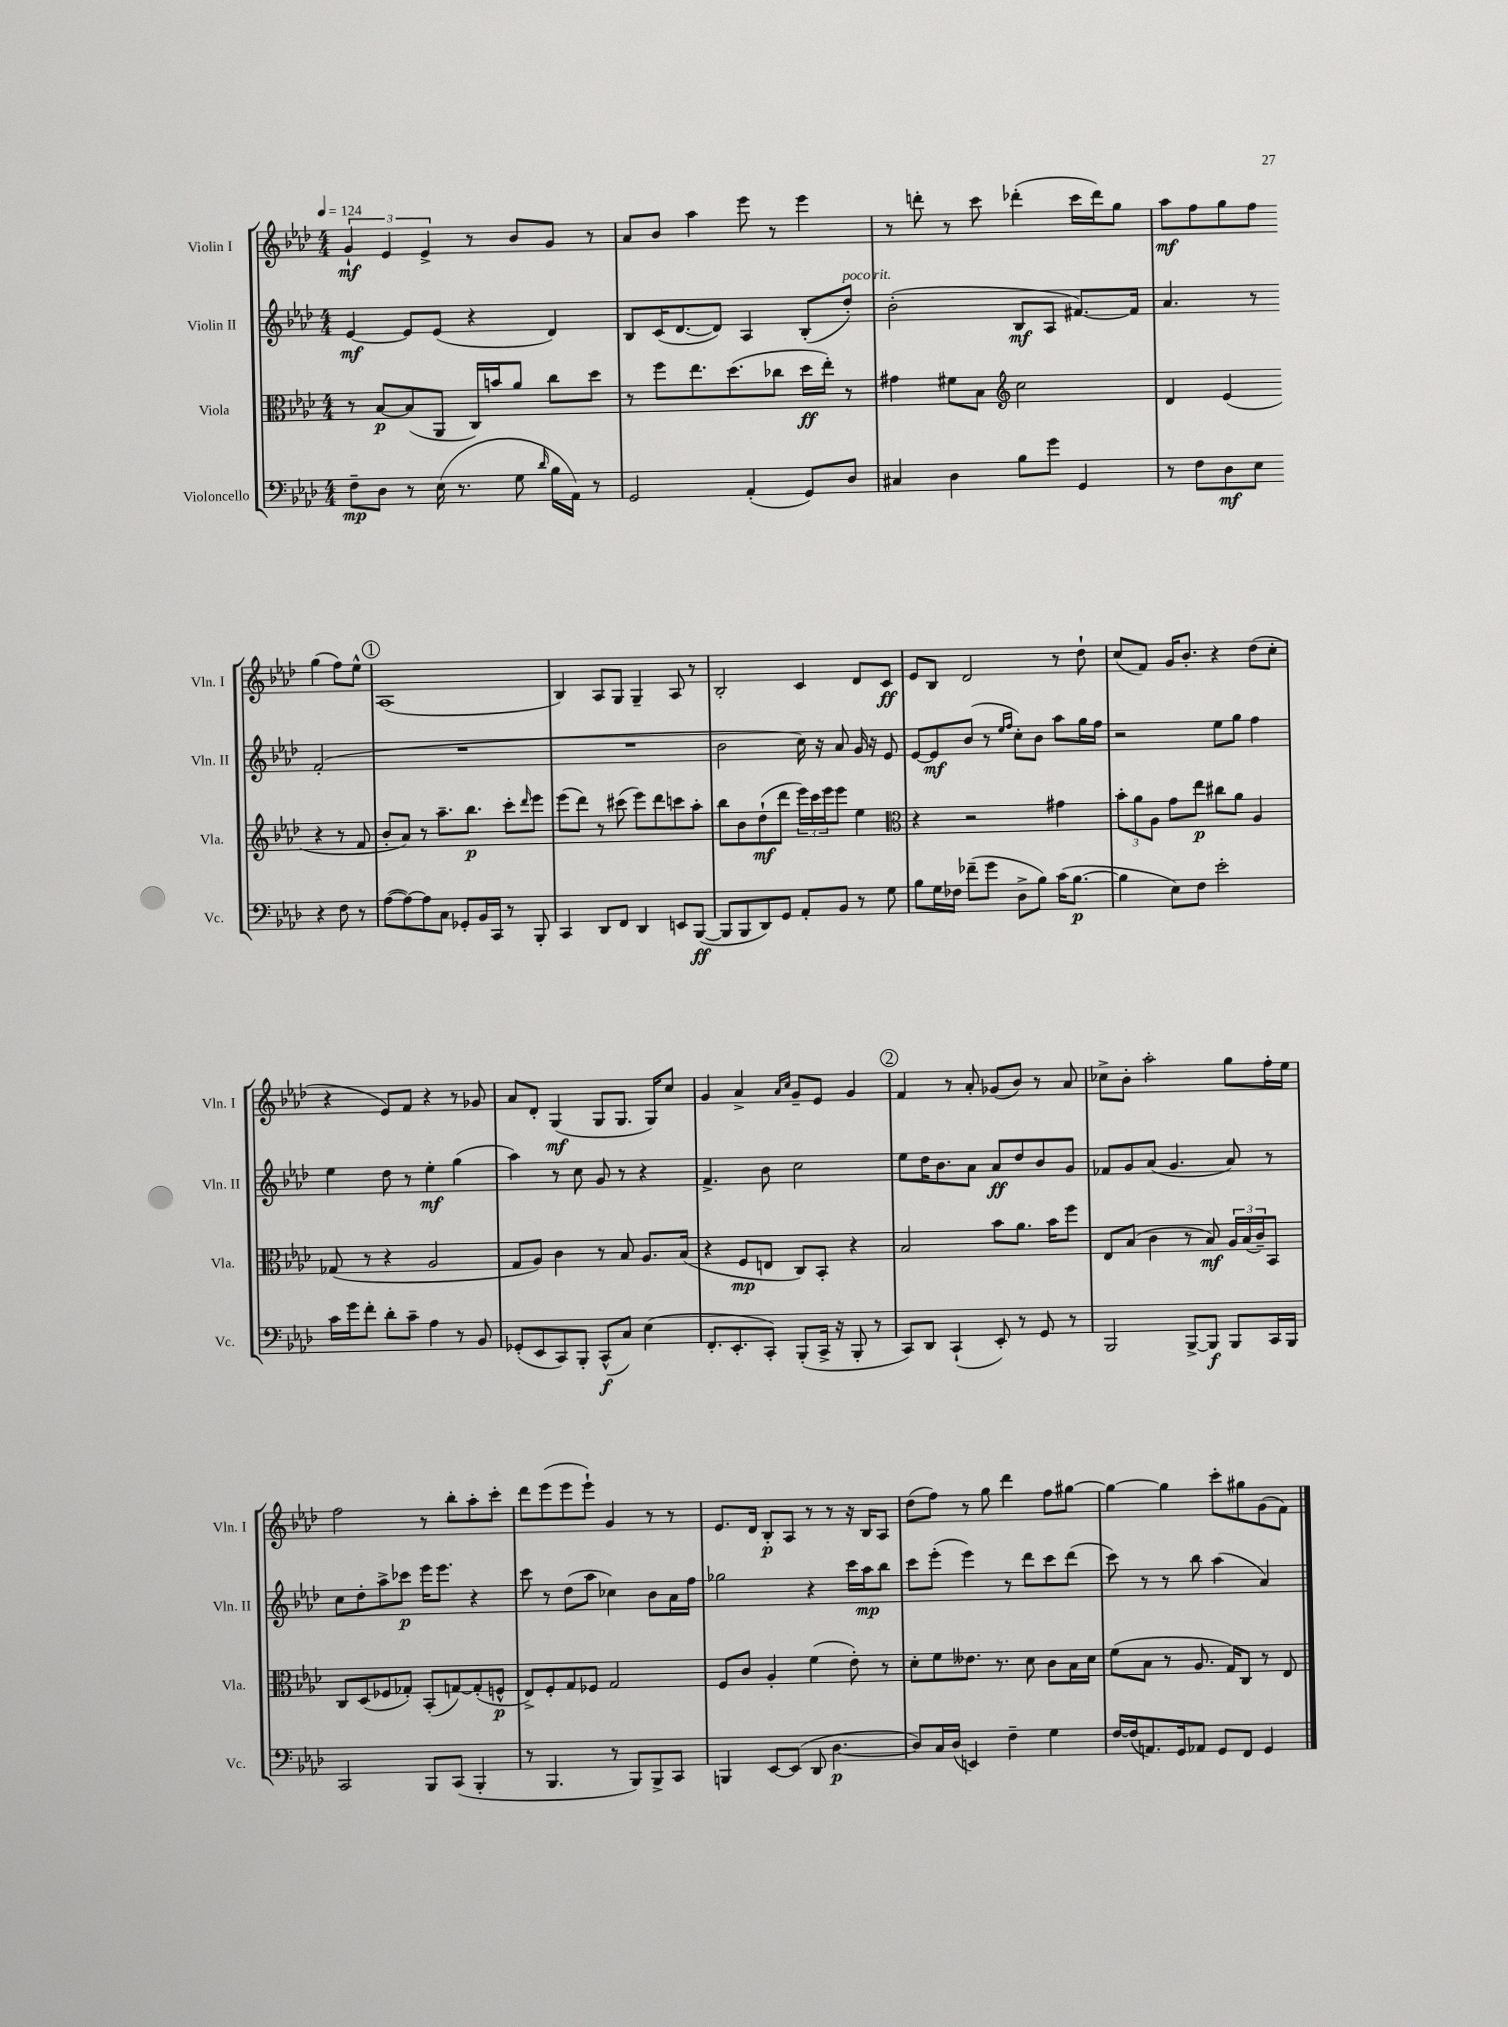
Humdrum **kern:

**kern	**dynam	**kern	**dynam	**kern	**dynam	**kern	**dynam
*part4	*part4	*part3	*part3	*part2	*part2	*part1	*part1
*staff4	*staff4	*staff3	*staff3	*staff2	*staff2	*staff1	*staff1
*I"Violoncello	*	*I"Viola	*	*I"Violin II	*	*I"Violin I	*
*I'Vc.	*	*I'Vla.	*	*I'Vln. II	*	*I'Vln. I	*
*clefF4	*	*clefC3	*	*clefG2	*	*clefG2	*
*k[b-e-a-d-]	*	*k[b-e-a-d-]	*	*k[b-e-a-d-]	*	*k[b-e-a-d-]	*
*M4/4	*	*M4/4	*	*M4/4	*	*M4/4	*
*MM124	*	*MM124	*	*MM124	*	*MM124	*
=1	=1	=1	=1	=1	=1	=1	=1
8F~\L	mp	8r	.	[4e-/	mf	6g`/	mf
8D-\J	.	[8B-/L	p	.	.	.	.
.	.	.	.	.	.	6e-/	.
8r	.	(8B-/]	.	8e-/L]	.	.	.
.	.	.	.	.	.	6e-^/	.
(16E-\	.	8AA-/J	.	(8e-/J	.	.	.
8.r	.	.	.	.	.	.	.
.	.	16C/LL)	.	4r	.	8r	.
.	.	16bn/J	.	.	.	.	.
8G\	.	8a-/J	.	.	.	8b-/L	.
16qqd-/	.	.	.	.	.	.	.
16B-\LL	.	8cc\L	.	4d-/)	.	8g/J	.
16AA-\JJ)	.	.	.	.	.	.	.
8r	.	8dd-\J	.	.	.	8r	.
=2	=2	=2	=2	=2	=2	=2	=2
2GG/	.	8r	.	8B-/L	.	8a-/L	.
.	.	8ff\L	.	(16c/K	.	8b-/J	.
.	.	.	.	[8.d-/	.	.	.
.	.	8.ee-\	.	.	.	4aa-\	.
.	.	.	.	8d-/J])	.	.	.
.	.	(8.dd-\	.	.	.	.	.
(4AA-'/	.	.	.	4A-/	.	8eee-\	.
.	.	8cc-X\J	.	.	.	8r	.
8GG/L)	.	16dd-\LL	ff	(8B-'/L	.	4eee-\	.
.	.	16ee-'\JJ)	.	.	.	.	.
!	!	!	!	!LO:TX:a:i:t=poco rit.	!	!	!
8D-/J	.	8r	.	8dd-'/J)	.	.	.
=3	=3	=3	=3	=3	=3	=3	=3
4C#X/	.	4g#X\	.	(2b-'\	.	8r	.
.	.	.	.	.	.	8dddn'\	.
4D-\	.	8f#X\L	.	.	.	8r	.
.	.	8B-\J	.	.	.	8ccc\	.
*	*	*clefG2	*	*	*	*	*
8B-\L	.	2cc\	.	8B-/L	mf	(4ddd-X'\	.
8g\J	.	.	.	8A-/J	.	.	.
4GG/	.	.	.	[8.f#X/L)	.	16ccc\LL	.
.	.	.	.	.	.	16ddd-\J)	.
.	.	.	.	.	.	8gg\J	.
.	.	.	.	16f#/Jk]	.	.	.
=4	=4	=4	=4	=4	=4	=4	=4
8r	.	4d-/	.	4.a-/	.	8aa-\L	mf
8F\L	.	.	.	.	.	8ff\	.
8D-\	mf	(4e-/	.	.	.	8gg\	.
8E-\J	.	.	.	8r	.	8ff\J	.
4r	.	4r	.	(2f'/	.	(4gg\	.
8F\	.	8r	.	.	.	8ff\L)	.
8r	.	8f/	.	.	.	8ee-^^\J	.
!!LO:LB:g=z
!!LO:REH:place=s1:t=1
=5	=5	=5	=5	=5	=5	=5	=5
([8A-\L	.	8b-'/L	.	1r	.	(1A-	.
8A-\_)	.	8a-/J)	.	.	.	.	.
8A-\]	.	8r	.	.	.	.	.
8C\J	.	8.aa-~\L	.	.	.	.	.
8GG-X'/L	.	.	.	.	.	.	.
.	.	8.bb-\J	p	.	.	.	.
16BB-/L	.	.	.	.	.	.	.
16CC/JJ	.	.	.	.	.	.	.
8r	.	8ccc'\L	.	.	.	.	.
.	.	16qqddd-/	.	.	.	.	.
8BBB-'/	.	8eee-\J	.	.	.	.	.
=6	=6	=6	=6	=6	=6	=6	=6
4CC/	.	(8eee-\L	.	1r	.	4B-/)	.
.	.	8ddd-\J)	.	.	.	.	.
8DD-/L	.	8r	.	.	.	8A-/L	.
8FF/J	.	(8ccc#X\	.	.	.	8G/J	.
4DD-/	.	8eee-\L)	.	.	.	4G~/	.
.	.	8ddd-\	.	.	.	.	.
8EEn/L	.	8cccn\	.	.	.	8A-/	.
([8BBB-/J	ff	8aa-'\J	.	.	.	8r	.
=7	=7	=7	=7	=7	=7	=7	=7
8BBB-/L]	.	8bb-\L	.	2b-\	.	2B-'/	.
8BBB-/	.	8b-\	.	.	.	.	.
8DD-/)	.	(8dd-`\	mf	.	.	.	.
8GG/J	.	8ddd-\J	.	.	.	.	.
8AA-'/L	.	24eee-\LL)	.	16cc\)	.	4c/	.
.	.	24ccc\	.	.	.	.	.
.	.	.	.	16r	.	.	.
.	.	24eee-\J	.	.	.	.	.
8BB-/J	.	8eee-\J	.	8a-/	.	.	.
8r	.	4ee-\	.	16g/	.	8d-/L	.
.	.	.	.	16r	.	.	.
8G\	.	.	.	8e-/	.	8c/J	ff
=8	=8	=8	=8	=8	=8	=8	=8
*	*	*clefC3	*	*	*	*	*
8B-\L	.	4r	.	[8e-/L	.	8e-/L	.
16G\L	.	.	.	8e-/]	mf	8B-/J	.
16F-X\JJ	.	.	.	.	.	.	.
(8f-X~\L	.	2r	.	(8b-/J	.	2d-/	.
8g\J	.	.	.	8r	.	.	.
.	.	.	.	16qqee-/LL	.	.	.
.	.	.	.	16qqff/JJ	.	.	.
8D-^\L	.	.	.	8cc'\L)	.	.	.
8B-\J)	.	.	.	8b-\J	.	.	.
(16c\KL	.	4g#X\	.	8aa-\L	.	8r	.
[8.B-\J	p	.	.	.	.	.	.
.	.	.	.	16gg\L	.	8dd-`\	.
.	.	.	.	16ff\JJ	.	.	.
=9	=9	=9	=9	=9	=9	=9	=9
4B-\]	.	12b-'\L	.	2r	.	(8cc/L	.
.	.	12a-\	.	.	.	.	.
.	.	.	.	.	.	8f/J)	.
.	.	12A-\J	.	.	.	.	.
8E-\L)	.	8g\L	.	.	.	16g/KL	.
.	.	.	.	.	.	8.b-'/J	.
8F\J	.	8ee-\J	p	.	.	.	.
2e-'\	.	8cc#X\L	.	8ee-\L	.	4r	.
.	.	8a-\J	.	8gg\J	.	.	.
.	.	4A-/	.	4ff\	.	(8dd-\L	.
.	.	.	.	.	.	8cc'\J	.
!!LO:LB:g=z
=10	=10	=10	=10	=10	=10	=10	=10
16c\LL	.	(8G-X/	.	4ee-\	.	4r	.
16g\J	.	.	.	.	.	.	.
8f'\J	.	8r	.	.	.	.	.
8d-'\L	.	4r	.	8dd-\	.	8e-/L)	.
8c~\J	.	.	.	8r	.	8f/J	.
4A-\	.	2A-/	.	4ee-'\	mf	4r	.
8r	.	.	.	(4gg\	.	8r	.
8BB-/	.	.	.	.	.	8g-X/	.
=11	=11	=11	=11	=11	=11	=11	=11
(8GG-X'/L	.	8G/L	.	4aa-\)	.	8a-/L	.
8EE-/	.	8A-/J)	.	.	.	8d-'/J	.
8CC/)	.	4c\	.	8r	.	(4G/	mf
8BBB-'/J	.	.	.	8cc\	.	.	.
(8CC^^/L	f	8r	.	8g/	.	8G/L	.
8C/J)	.	8B-/	.	8r	.	8.G/J	.
(4E-\	.	8.A-/L	.	4r	.	.	.
.	.	.	.	.	.	16G/KL)	.
.	.	.	.	.	.	8cc/J	.
.	.	(16B-/Jk	.	.	.	.	.
=12	=12	=12	=12	=12	=12	=12	=12
8.FF'/L	.	4r	.	4.f^/	.	4g/	.
8.EE-'/	.	.	.	.	.	.	.
.	.	8F/L	mp	.	.	4a-^/	.
8CC'/J)	.	8En/J	.	8b-\	.	.	.
.	.	.	.	.	.	16qqa-/LL	.
.	.	.	.	.	.	16qqcc/JJ	.
(8BBB-'/L	.	8C/L)	.	2cc\	.	8g~/L	.
16CC^/Jk	.	8BB-'/J	.	.	.	8e-/J	.
16r	.	.	.	.	.	.	.
8BBB-'/	.	4r	.	.	.	4g/	.
8r	.	.	.	.	.	.	.
!!LO:REH:place=s1:t=2
=13	=13	=13	=13	=13	=13	=13	=13
8CC/L)	.	2B-/	.	8ee-\L	.	4f/	.
8DD-/J	.	.	.	16dd-\K	.	.	.
.	.	.	.	8.b-\	.	.	.
(4CC`/	.	.	.	.	.	8r	.
.	.	.	.	8a-\J	.	8a-'/	.
8EE-'/)	.	8b-\L	.	8a-/L	ff	(8g-X/L	.
8r	.	8.a-\J	.	8dd-/	.	8b-/J)	.
8GG/	.	.	.	8b-/	.	8r	.
.	.	16b-\KL	.	.	.	.	.
8r	.	8ff\J	.	8g/J	.	8a-/	.
=14	=14	=14	=14	=14	=14	=14	=14
2BBB-/	.	8E-/L	.	8f-X/L	.	8cc-X^\L	.
.	.	(8B-/J	.	8g/	.	8b-'\J	.
.	.	4c\	.	(8a-/J	.	2aa-'\	.
.	.	.	.	4.g/	.	.	.
[8BBB-^/L	.	8r	.	.	.	.	.
8BBB-/J]	f	8B-/)	mf	.	.	.	.
8BBB-/L	.	24A-/LL	.	8a-/)	.	8gg\L	.
.	.	(24B-/	.	.	.	.	.
.	.	24c~/J)	.	.	.	.	.
16CC/L	.	8BB-/J	.	8r	.	16ff'\L	.
16BBB-/JJ	.	.	.	.	.	16ee-\JJ	.
!!LO:LB:g=z
=15	=15	=15	=15	=15	=15	=15	=15
2CC/	.	8C/L	.	8cc\L	.	2ff\	.
.	.	(8D-/	.	8dd-'\	.	.	.
.	.	8F-X/	.	8aa-^\	.	.	.
.	.	8G-X'/J)	.	8ccc-X\J	p	.	.
8BBB-/L	.	(8BB-'/L	.	16eee-\KL	.	8r	.
.	.	.	.	8.eee-\J	.	.	.
(8CC/J	.	[8Gn/)	.	.	.	8bb-'\L	.
4BBB-'/	.	(8G'/]	.	4r	.	8aa-'\	.
.	.	8Fn^^/J	p	.	.	8ccc'\J	.
=16	=16	=16	=16	=16	=16	=16	=16
8r	.	8E-^/L)	.	8ccc\	.	8ddd-\L	.
4.BBB-/	.	8F'/	.	8r	.	(8eee-\	.
.	.	8G/	.	(8dd-\L	.	8eee-\	.
.	.	8F-X/J	.	8aa-\J	.	8eee-`\J)	.
8r	.	2G/	.	4cc-X\)	.	4g/	.
8BBB-/L)	.	.	.	.	.	.	.
8BBB-^/	.	.	.	8b-\L	.	8r	.
8CC/J	.	.	.	16a-\L	.	8r	.
.	.	.	.	16ff\JJ	.	.	.
=17	=17	=17	=17	=17	=17	=17	=17
4BBBn/	.	8F/L	.	2gg-X\	.	8.e-/L	.
.	.	8c/J	.	.	.	.	.
.	.	.	.	.	.	16d-/Jk	.
[8EE-/L	.	4A-'/	.	.	.	8B-'/L	p
(8EE-/J]	.	.	.	.	.	8A-/J	.
8DD-/	.	(4f\	.	4r	.	8r	.
[4.D-\	p	.	.	.	.	8r	.
.	.	8e-'\)	.	16ccc\LL	.	16r	.
.	.	.	.	16aa-\J	mp	16B-/KL	.
.	.	8r	.	8bb-\J	.	8A-/J	.
=18	=18	=18	=18	=18	=18	=18	=18
8D-/L])	.	8d-'\L	.	8ccc\L	.	(8dd-\L	.
16C/L	.	8f\	.	(8eee-'\J	.	8ff\J)	.
(16D-/JJ	.	.	.	.	.	.	.
4EEn/)	.	8.e--X\J	.	4eee-\)	.	8r	.
.	.	.	.	.	.	8gg\	.
.	.	8.r	.	.	.	.	.
4F~\	.	.	.	8r	.	4ddd-\	.
.	.	8d-\	.	8ddd-\L	.	.	.
4G\	.	8c\L	.	8ccc\	.	8ff\L	.
.	.	16B-\L	.	(8ddd-\J	.	[8gg#X\J	.
.	.	16d-\JJ	.	.	.	.	.
=19	=19	=19	=19	=19	=19	=19	=19
[16F/LL	.	(8f\L	.	8ccc\)	.	4gg#\_	.
(16F/J]	.	.	.	.	.	.	.
8.AAn/)	.	8B-\J	.	8r	.	.	.
.	.	8r	.	8r	.	4gg#\]	.
16GG/k	.	.	.	.	.	.	.
8AA-X/J	.	8.A-/	.	8bb-\	.	.	.
8GG/L	.	.	.	(4aa-\	.	8ccc'\L	.
.	.	16G/KL)	.	.	.	.	.
8FF/J	.	8C/J	.	.	.	8gg#X\	.
4GG/	.	8r	.	4a-/)	.	(8g\	.
.	.	8E-/	.	.	.	8f\J)	.
==	==	==	==	==	==	==	==
*-	*-	*-	*-	*-	*-	*-	*-
